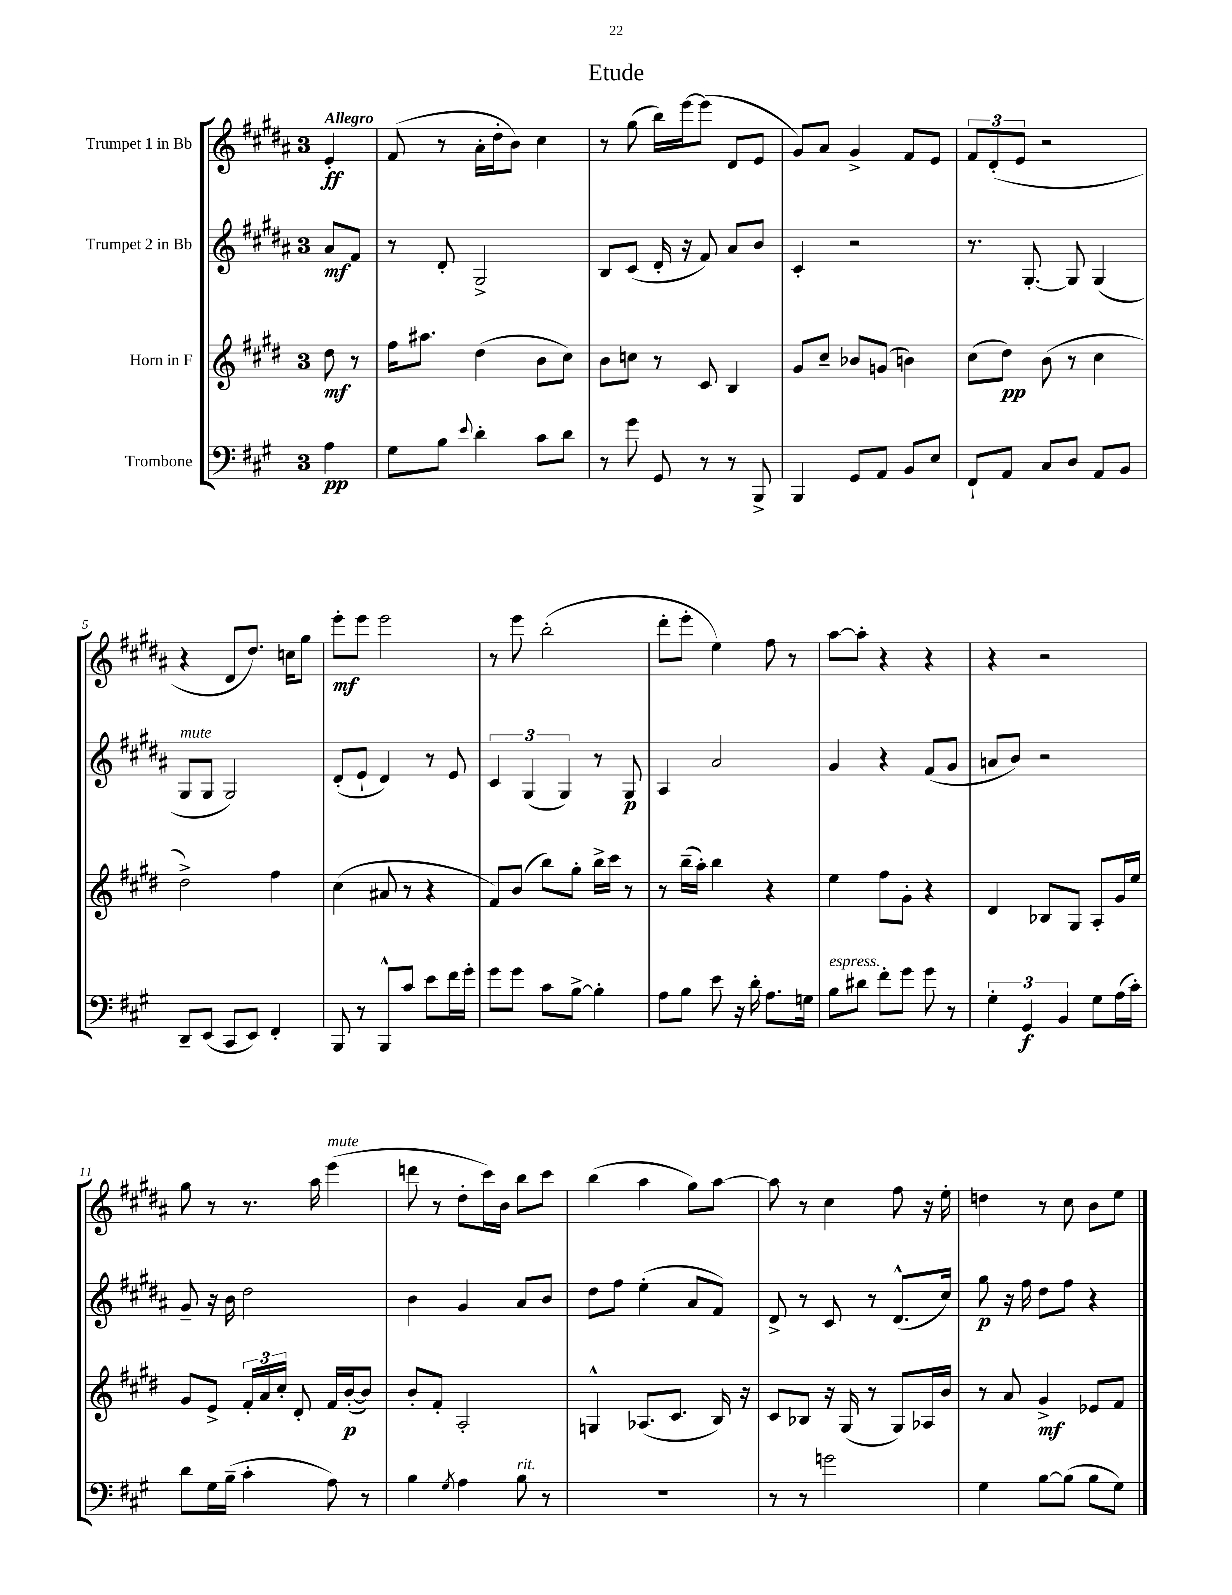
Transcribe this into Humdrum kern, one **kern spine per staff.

**kern	**kern	**kern	**kern
*staff4	*staff3	*staff2	*staff1
*clefF4	*clefG2	*clefG2	*clefG2
*k[f#c#g#]	*k[f#c#g#d#]	*k[f#c#g#d#a#]	*k[f#c#g#d#a#]
*M3/4	*M3/4	*M3/4	*M3/4
4A	8dd#	8a#	4e'
.	8r	8f#	.
=	=	=	=
8G#	16ff#	8r	(8f#
.	8.aa#	.	.
8B	.	8d#'	8r
8qqe	.	.	.
4d'	(4dd#	2G#^	16a#'
.	.	.	16dd#'
.	.	.	8b)
8c#	8b	.	4cc#
8d	8cc#)	.	.
=	=	=	=
8r	8b	8B	8r
8g#	8cc	(8c#	(8gg#
8GG#	8r	16d#'	16bb)
.	.	16r	[16eee
8r	8c#	8f#)	(8eee]
8r	4B	8a#	8d#
8BBB^	.	8b	8e
=	=	=	=
4BBB	8g#	4c#'	8g#)
.	8cc#~	.	8a#
8GG#	8b-	2r	4g#^
8AA	(8g	.	.
8BB	4b)	.	8f#
8E	.	.	8e
=	=	=	=
8FF#`	(8cc#	8.r	12f#
.	.	.	(12d#'
8AA	8dd#)	.	.
.	.	.	12e
.	.	[8.G#'	.
8C#	(8b	.	2r
8D	8r	8G#]	.
8AA	4cc#	(4G#	.
8BB	.	.	.
=	=	=	=
8DD~	2dd#^)	8G#	4r
(8EE	.	8G#	.
8CC#	.	2G#)	8d#
8EE)	.	.	8.dd#)
4FF#'	4ff#	.	.
.	.	.	16cc
.	.	.	8gg#
=	=	=	=
8BBB	(4cc#	(8d#'	8eee'
8r	.	8e`	8eee
8BBB^^	8a#	4d#)	2eee
8c#	8r	.	.
8e	4r	8r	.
16f#	.	8e	.
16g#'	.	.	.
=	=	=	=
8g#	8f#)	6c#	8r
8g#	(8b	.	8eee
.	.	(6G#	.
8c#	8bb)	.	(2bb'
.	.	6G#)	.
[8B^	8gg#'	.	.
4B']	16bb^	8r	.
.	16ccc#	.	.
.	8r	8G#	.
=	=	=	=
8A	8r	4A#	8ddd#'
8B	(16bb~	.	8eee'
.	16aa')	.	.
8e	4bb	2a#	4ee)
16r	.	.	.
16d'	.	.	.
8.A	4r	.	8ff#
.	.	.	8r
16G	.	.	.
=	=	=	=
8B	4ee	4g#	[8aa#
8d#	.	.	8aa#']
8f#'	8ff#	4r	4r
8g#	8g#'	.	.
8g#	4r	(8f#	4r
8r	.	8g#	.
=	=	=	=
6G#'	4d#	8a	4r
.	.	8b)	.
6GG#	.	.	.
.	8B-	2r	2r
6BB	.	.	.
.	8G#	.	.
8G#	8A'	.	.
(16A	16g#	.	.
16c#')	16ee	.	.
=	=	=	=
8d	8g#	8g#~	8gg#
16G#	8e^	16r	8r
(16B~	.	16b	.
4c#'	24f#'	2dd#	8.r
.	24a	.	.
.	24cc#'	.	.
.	8d#'	.	.
.	.	.	16aa#
8A)	16f#	.	(4eee
.	([16b'	.	.
8r	8b])	.	.
=	=	=	=
4B	8b'	4b	8ddd
.	8f#'	.	8r
8qG#	.	.	.
4A	2A'	4g#	8dd#'
.	.	.	16ccc#)
.	.	.	16b
8B	.	8a#	8bb
8r	.	8b	8ccc#
=	=	=	=
2.r	4G^^	8dd#	(4bb
.	.	8ff#	.
.	(8.A-	(4ee'	4aa#
.	8.c#	.	.
.	.	8a#	8gg#)
.	16B)	8f#)	[8aa#
.	16r	.	.
=	=	=	=
8r	8c#	8d#^	8aa#]
8r	8B-	8r	8r
2g	16r	8c#	4cc#
.	(16G#	.	.
.	8r	8r	.
.	8G#)	(8.d#^^	8ff#
.	16A-	.	16r
.	16b	16cc#)	16ee'
=	=	=	=
4G#	8r	8gg#	4dd
.	8a	16r	.
.	.	16ff#	.
[8B	4g#^	8dd#	8r
(8B]	.	8ff#	8cc#
8B	8e-	4r	8b
8G#)	8f#	.	8ee
==	==	==	==
*-	*-	*-	*-
